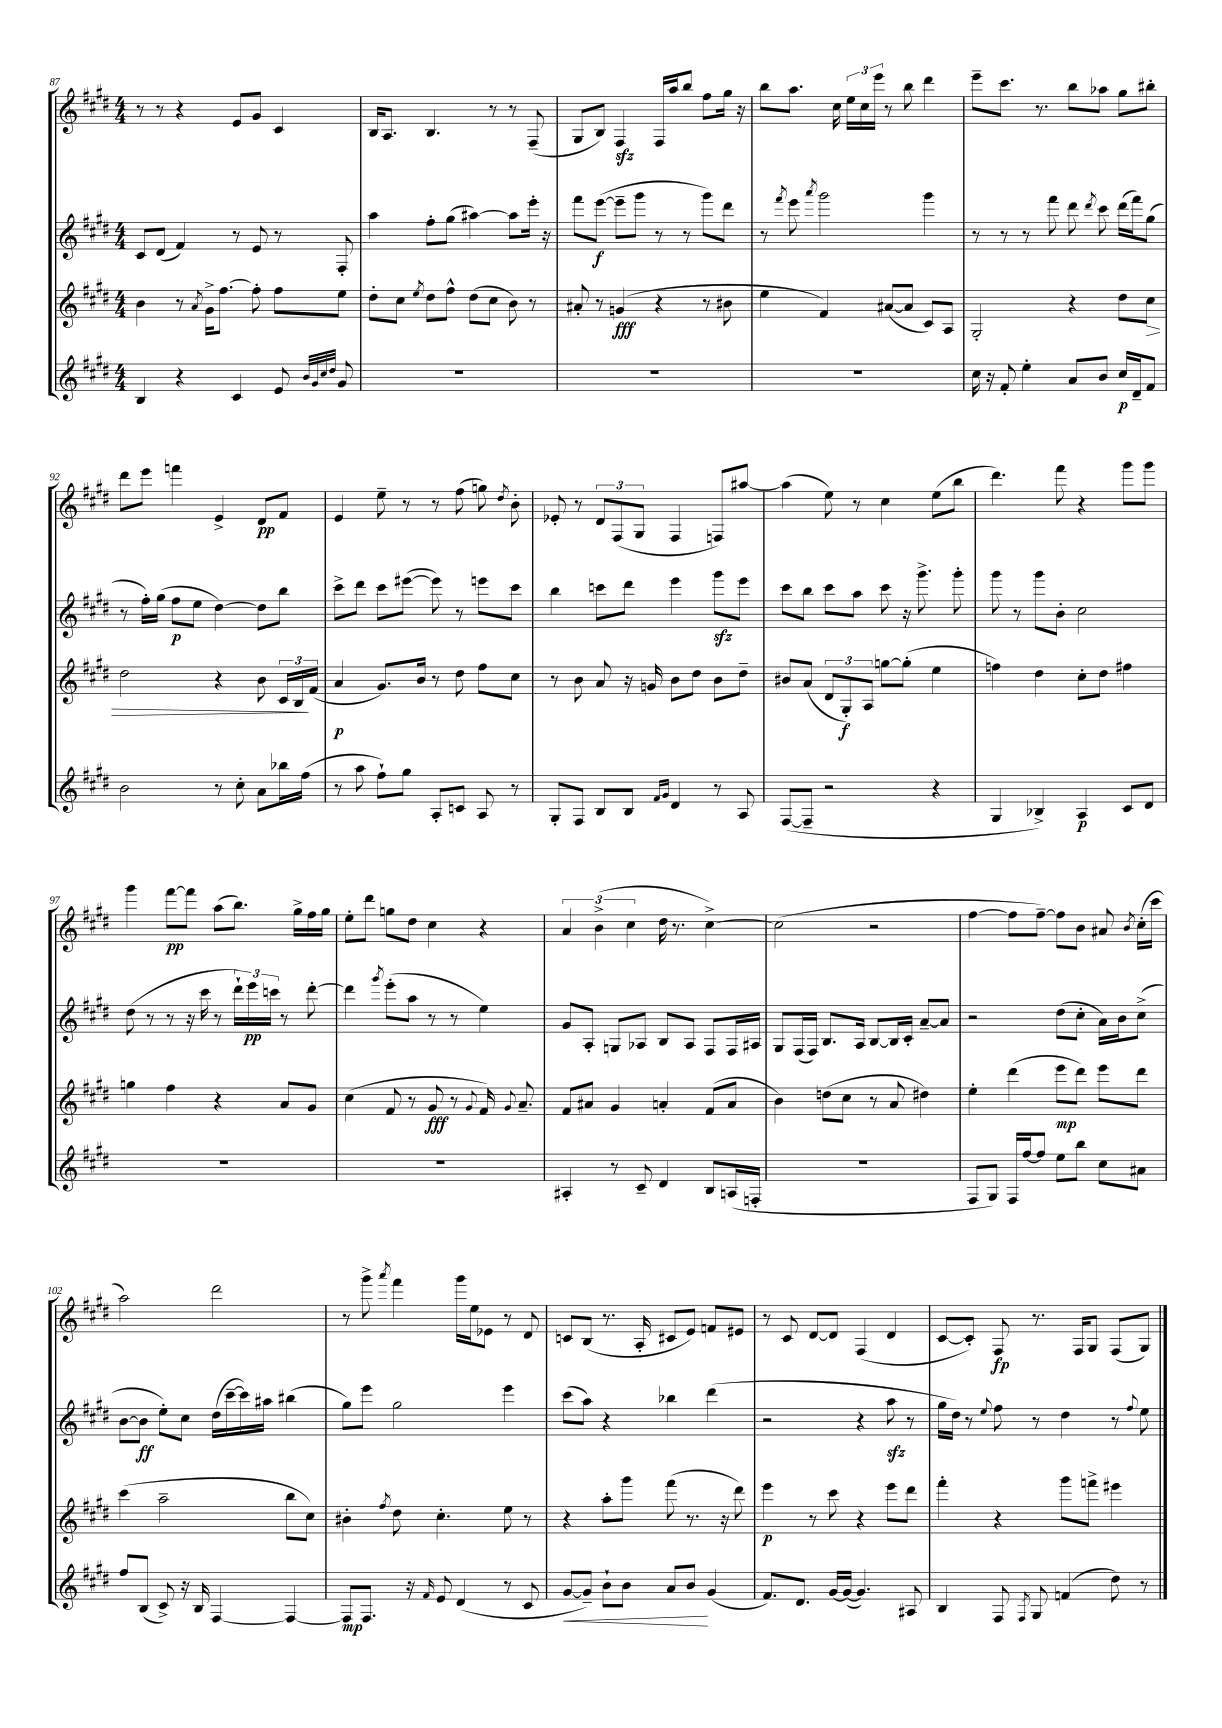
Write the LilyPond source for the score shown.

<<
\new StaffGroup <<
\new Staff = "s0" {
    \clef treble \key e \major \numericTimeSignature \time 4/4
    \autoBeamOff r8 r8 r4 e'8[ gis'8] cis'4 |
    b16[ a8.] b4. r8 r8 fis8--( |
    gis8[ b8]) fis4\sfz fis16[ a''16 b''8] fis''8[ gis''16] r16 |
    b''8[ a''8.] cis''16 \tuplet 3/2 { e''16[ cis''16 e'''16] } r8 b''8 dis'''4 |
    e'''8[-- cis'''8.] r8. b''8[ aes''8] gis''8[ bis''8]-. |
    dis'''8[ e'''8] f'''4 e'4-> dis'8[\pp fis'8] |
    e'4 e''8-- r8 r8 fis''8( g''8) \acciaccatura { dis''8 } b'8-. |
    ees'8-. r8 \tuplet 3/2 { dis'8[ fis8( gis8] } fis4 f8[) ais''8]~ |
    ais''4( e''8) r8 cis''4 e''8[( b''8] |
    dis'''4.) fis'''8 r4 gis'''8[ gis'''8] |
    gis'''4 fis'''8[~\pp fis'''8] a''8[( b''8.]) gis''16[-> fis''16 gis''16] |
    e''8[-. dis'''8] g''8[ dis''8] cis''4 r4 |
    \tuplet 3/2 { a'4 b'4->( cis''4 } dis''16 r8. cis''4~->) |
    cis''2( r2 |
    fis''4~ fis''8[ fis''8]~--) fis''8[ b'8] ais'8 \acciaccatura { b'8 } cis''16[-.( cis'''16] |
    a''2) dis'''2 |
    r8 gis'''8-> \acciaccatura { a'''8 } fis'''4 gis'''16[ e''16 ees'8] r8 dis'8 |
    c'8[ b8]( r8. a16-. cis'8[ e'8]) f'8[ eis'8] |
    r8 cis'8 dis'8[~ dis'8] fis4( dis'4 |
    cis'8[~ cis'8]-.) fis8\fp r8. fis16[ gis8] fis8[( gis8]) \bar "|." |
}
\new Staff = "s1" {
    \clef treble \key e \major \numericTimeSignature \time 4/4
    \autoBeamOff cis'8[ dis'8]( fis'4) r8 e'8 r8 fis8-. |
    a''4 fis''8[-. gis''8]( ais''4~) ais''8[ e'''16]-. r16 |
    fis'''8[ e'''8]~\f( e'''8[-- gis'''8] r8 r8 gis'''8[) dis'''8] |
    r8 \acciaccatura { fis'''8 } e'''8 \acciaccatura { a'''8 } gis'''2 gis'''4 |
    r8 r8 r8 fis'''8 dis'''8 \acciaccatura { dis'''8 } cis'''8 dis'''16[( fis'''16) gis''8]( |
    r8 fis''16[-.) gis''16]( fis''8[\p e''8] dis''4~) dis''8[ b''8] |
    cis'''8[-> dis'''8] cis'''8[ eis'''8]~( eis'''8) r8 e'''8[ cis'''8] |
    b''4 c'''8[ dis'''8] e'''4 gis'''8[\sfz e'''8] |
    cis'''8[ b''8] cis'''8[ a''8] cis'''8 r16 gis'''8.-> gis'''8-. |
    gis'''8 r8 gis'''8[ b'8]-. cis''2 |
    dis''8( r8 r8 r16 cis'''16 r8 \tuplet 3/2 { dis'''16[-!) e'''16\pp c'''16] } r8 dis'''8~-. |
    dis'''4 \acciaccatura { gis'''8 } e'''8[-.( a''8] r8 r8 e''4) |
    gis'8[ a8]-. g8[ aes8] b8[ aes8] fis8[ fis16 ais16] |
    gis8[ fis16( fis16]) b8.[ a16] b8[~ b16 cis'16]-. a'8[~-- a'8] |
    r2 dis''8[( cis''8]-. a'16[) b'16 cis''8]->( |
    b'8[~ b'8]\ff e''8[-.) cis''8] dis''16[( cis'''16~-- cis'''16) ais''16] bis''4( |
    gis''8[) e'''8] gis''2 e'''4 |
    cis'''8[( a''8]) r4 bes''4 dis'''4( |
    r2 r4 a''8\sfz r8 |
    gis''16[ dis''16]) r8 \appoggiatura { e''8 } fis''8 r8 dis''4 r8 \appoggiatura { fis''8 } e''8 \bar "|." |
}
\new Staff = "s2" {
    \clef treble \key e \major \numericTimeSignature \time 4/4
    \autoBeamOff b'4 r8 \acciaccatura { a'8 } gis'16[-> fis''8.]~ fis''8-. fis''8[ e''8] |
    dis''8[-. cis''8] \acciaccatura { e''8 } dis''8[ fis''8]-^ dis''8[( cis''8] b'8) r8 |
    ais'8-. r8 g'4\fff( r4 r8 bis'8 |
    e''4 fis'4) ais'8[~( ais'8] cis'8[) a8] |
    gis2-. r4 dis''8[ cis''8]\> |
    dis''2 r4 b'8 \tuplet 3/2 { cis'16[ b16\! fis'16]( } |
    a'4\p gis'8.[) b'16] r8 dis''8 fis''8[ cis''8] |
    r8 b'8 a'8 r16 g'16 b'8[ dis''8] b'8[ dis''8]-- |
    bis'8[ a'8]( \tuplet 3/2 { dis'8[ gis8-.\f) a8] } g''8[~ g''8]-.( e''4 |
    f''4) dis''4 cis''8[-. dis''8] fis''4 |
    g''4 fis''4 r4 a'8[ gis'8] |
    cis''4( fis'8 r8 gis'8\fff r8 \appoggiatura { gis'8 } fis'16) \appoggiatura { gis'8 } a'8.-- |
    fis'8[ ais'8] gis'4 a'4-. fis'8[( a'8] |
    b'4) d''8[( cis''8] r8 a'8 dis''4) |
    e''4-. dis'''4( e'''8[\mp dis'''8]) e'''8[ dis'''8] |
    cis'''4( a''2-- b''8[ cis''8]) |
    bis'4-. \acciaccatura { fis''8 } dis''8 cis''4.-. e''8 r8 |
    r4 a''8[-. gis'''8] fis'''8( r8. r16 dis'''8) |
    e'''4\p r8 cis'''8 r4 e'''8[ dis'''8] |
    fis'''4-. r4 gis'''8[ f'''8]-> eis'''4 \bar "|." |
}
\new Staff = "s3" {
    \clef treble \key e \major \numericTimeSignature \time 4/4
    \autoBeamOff b4 r4 cis'4 e'8 \grace { b'32[ gis'32 cis''32 dis''32] } gis'8 |
    R1 |
    R1 |
    R1 |
    cis''16 r16 fis'8-. e''4-. a'8[ b'8] cis''16[\p dis'16-- fis'8] |
    b'2 r8 cis''8-. a'8[ bes''16 fis''16]( |
    r8 a''8 fis''8[-!) gis''8] a8[-. c'8] a8 r8 |
    gis8[-. fis8] b8[ b8] \grace { fis'16[ gis'16] } dis'4 r8 a8 |
    fis8[~( fis8]-- r2 r4 |
    gis4 bes4->) a4\p cis'8[ dis'8] |
    R1 |
    R1 |
    ais4-. r8 cis'8-- dis'4 b8[ a16( f16]-. |
    R1 |
    fis8[ gis8]) fis16[ fis''16~ fis''8] e''8[ b''8] cis''8[ ais'8] |
    fis''8[ b8]( cis'8->) r16 b16 fis4~ fis4~ |
    fis8[\mp fis8.] r16 \grace { fis'16 } e'8 dis'4( r8 cis'8 |
    gis'8[~\< gis'8]--) b'8[-! b'8] a'8[ b'8]\! gis'4( |
    fis'8.[) dis'8.] gis'16[~ gis'16]~( gis'4.) ais8 |
    b4 fis8 \acciaccatura { fis8 } gis8 f'4( dis''8) r8 \bar "|." |
}
>>
>>
\layout { \context { \Score currentBarNumber = #87 } }
